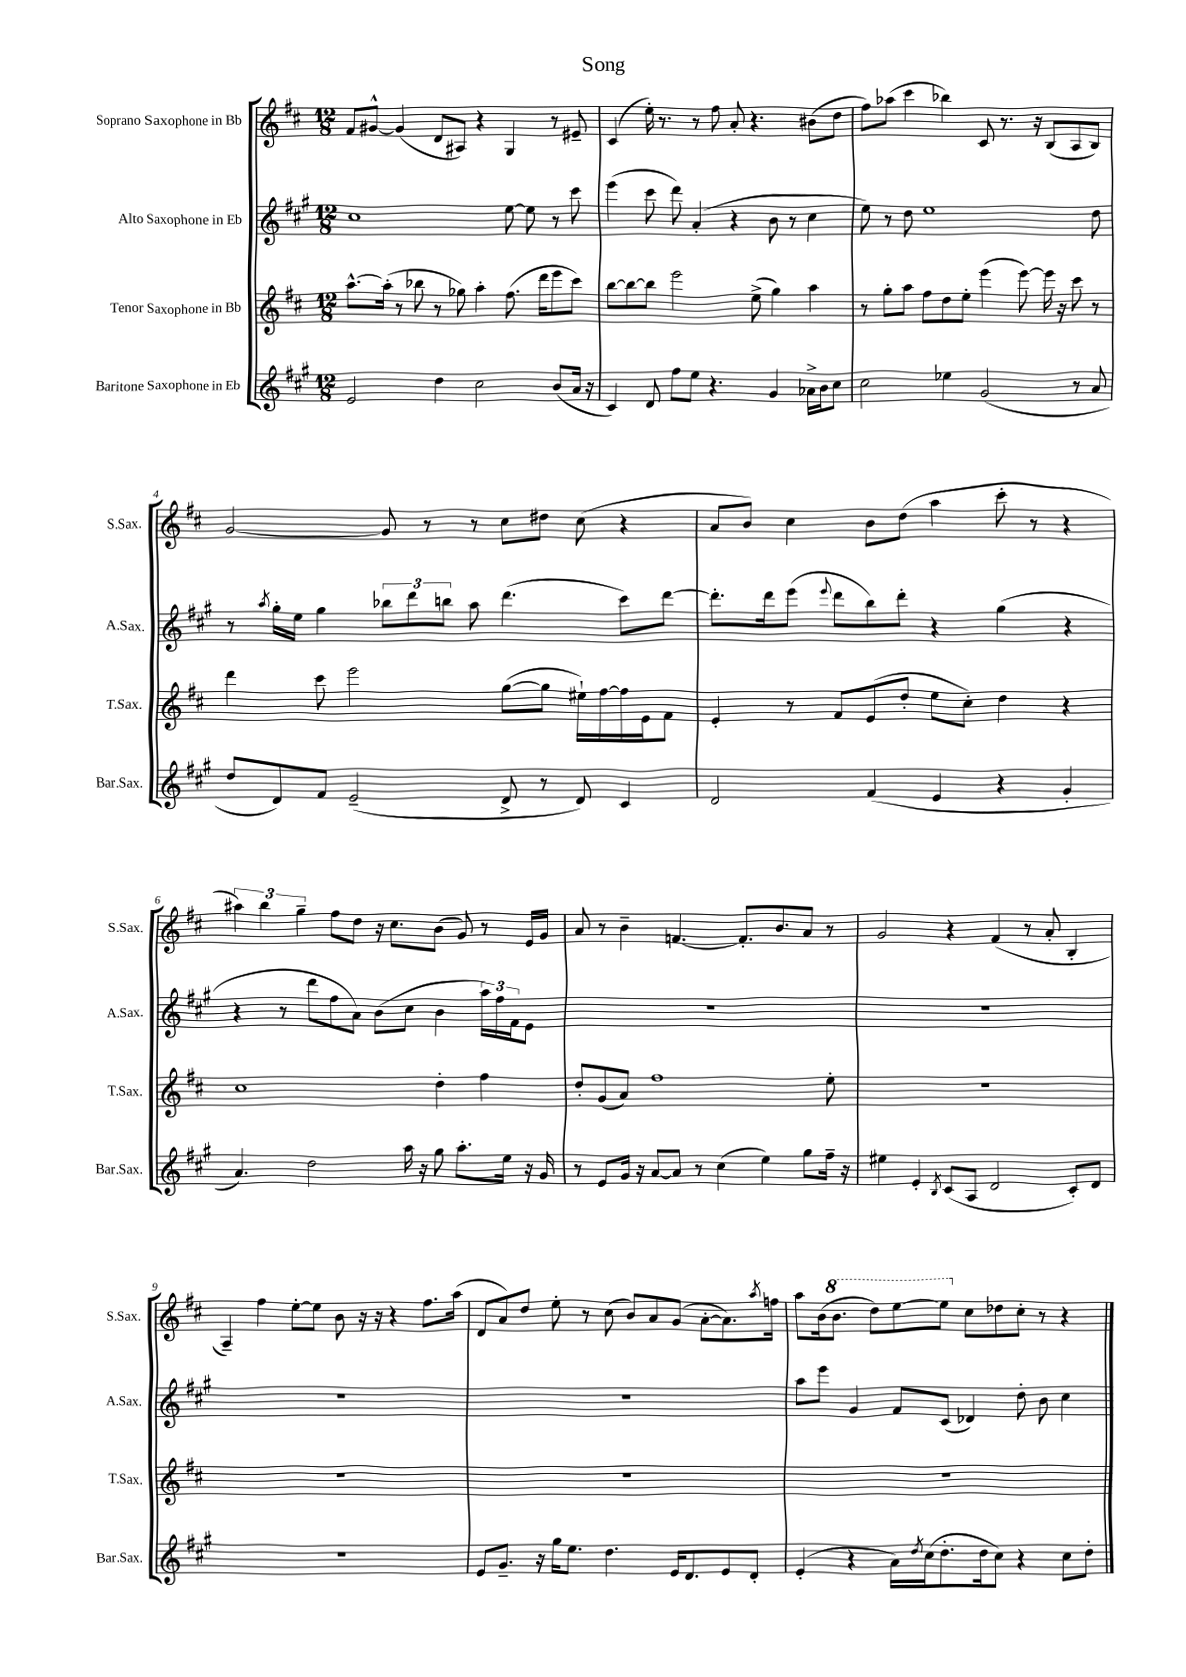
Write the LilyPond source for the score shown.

\header { title = "Song" }
<<
\new StaffGroup <<
\new Staff = "s0" \with { instrumentName = "Soprano Saxophone in Bb" shortInstrumentName = "S.Sax." } {
    \clef treble \key d \major \numericTimeSignature \time 12/8
    fis'8 gis'8~-^ gis'4( d'8 ais8) r4 g4 r8 eis'8-- |
    cis'4( e''16-.) r8. r8 fis''8 a'8-. r4. bis'8( d''8 |
    fis''8) aes''8( cis'''4 bes''4) cis'8 r8. r16 b8( a8 b8) |
    g'2~ g'8 r8 r8 cis''8 dis''8 cis''8( r4 |
    a'8 b'8) cis''4 b'8 d''8( a''4 cis'''8-. r8 r4 |
    \tuplet 3/2 { ais''4) b''4 g''4-- } fis''8 d''8 r16 cis''8. b'8( g'8) r8 e'16 g'16 |
    a'8 r8 b'4-- f'4.~ f'8.-. b'8. a'8 r8 |
    g'2 r4 fis'4( r8 a'8-. b4-. |
    a4--) fis''4 e''8~-. e''8 b'8 r16 r16 r4 fis''8. a''16( |
    d'8 a'8) d''8 e''8-. r8 cis''8( b'8) a'8 g'8( a'8~-. a'8.) \acciaccatura { a''8 } f''16 |
    a''8 b'16( \ottava #1 b''8. d'''8) e'''8~ e'''8 \ottava #0 cis''8 des''8 cis''8-. r8 r4 \bar "|." |
}
\new Staff = "s1" \with { instrumentName = "Alto Saxophone in Eb" shortInstrumentName = "A.Sax." } {
    \clef treble \key a \major \numericTimeSignature \time 12/8
    cis''1 e''8~ e''8 r8 cis'''8 |
    e'''4( cis'''8 d'''8) a'4-.( r4 b'8 r8 cis''4 |
    e''8) r8 d''8 e''1 d''8 |
    r8 \acciaccatura { a''8 } gis''16-. e''16 gis''4 \tuplet 3/2 { bes''8 d'''8 b''8 } a''8 d'''4.( cis'''8) d'''8~ |
    d'''8.-. d'''16 e'''8( \appoggiatura { e'''8 } d'''8 b''8) d'''8-. r4 gis''4( r4 |
    r4 r8 d'''8 fis''8 a'8) b'8( cis''8 b'4 \tuplet 3/2 { a''16) fis''16 fis'16 } e'8 |
    R1. |
    R1. |
    R1. |
    R1. |
    a''8 e'''8 gis'4 fis'8 cis'8( des'4) d''8-. b'8 cis''4 \bar "|." |
}
\new Staff = "s2" \with { instrumentName = "Tenor Saxophone in Bb" shortInstrumentName = "T.Sax." } {
    \clef treble \key d \major \numericTimeSignature \time 12/8
    a''8.~-^ a''16-.( r8 bes''8 r8 ges''8) a''4-. fis''8.( d'''16 e'''8 cis'''8) |
    b''8~ b''8~ b''8 e'''2 e''8->( g''4) a''4 |
    r8 g''8-. a''8 fis''8 d''8 e''8-. e'''4( e'''8~) e'''16 r16 cis'''8 r8 |
    d'''4 cis'''8 e'''2 g''8~( g''8 eis''16-!) fis''16~ fis''16 e'16 fis'8 |
    e'4-. r8 fis'8 e'8( d''8-. e''8 cis''8-.) d''4 r4 |
    cis''1 d''4-. fis''4 |
    d''8-. g'8( a'8) fis''1 e''8-. |
    R1. |
    R1. |
    R1. |
    R1. \bar "|." |
}
\new Staff = "s3" \with { instrumentName = "Baritone Saxophone in Eb" shortInstrumentName = "Bar.Sax." } {
    \clef treble \key a \major \numericTimeSignature \time 12/8
    e'2 d''4 cis''2 b'8( a'16 r16 |
    cis'4) d'8 fis''8 e''8 r4. gis'4 aes'16-> b'16 cis''8 |
    cis''2 ees''4 gis'2( r8 a'8 |
    d''8 d'8) fis'8 e'2--( d'8-> r8 d'8) cis'4 |
    d'2 fis'4( e'4 r4 gis'4-. |
    a'4.) d''2 a''16 r16 gis''8 a''8.-. e''16 r16 gis'16 |
    r8 e'8 gis'16 r16 a'8~ a'8 r8 cis''4( e''4) gis''8 fis''16-- r16 |
    eis''4 e'4-. \acciaccatura { b8 } cis'8( a8 d'2 cis'8-.) d'8 |
    R1. |
    e'8 gis'8.-- r16 gis''16 e''8. d''4. e'16 d'8. e'8 d'8-. |
    e'4-.( r4 a'16) \acciaccatura { d''8 } cis''16( d''8.-. d''16 cis''8) r4 cis''8 d''8-. \bar "|." |
}
>>
>>
